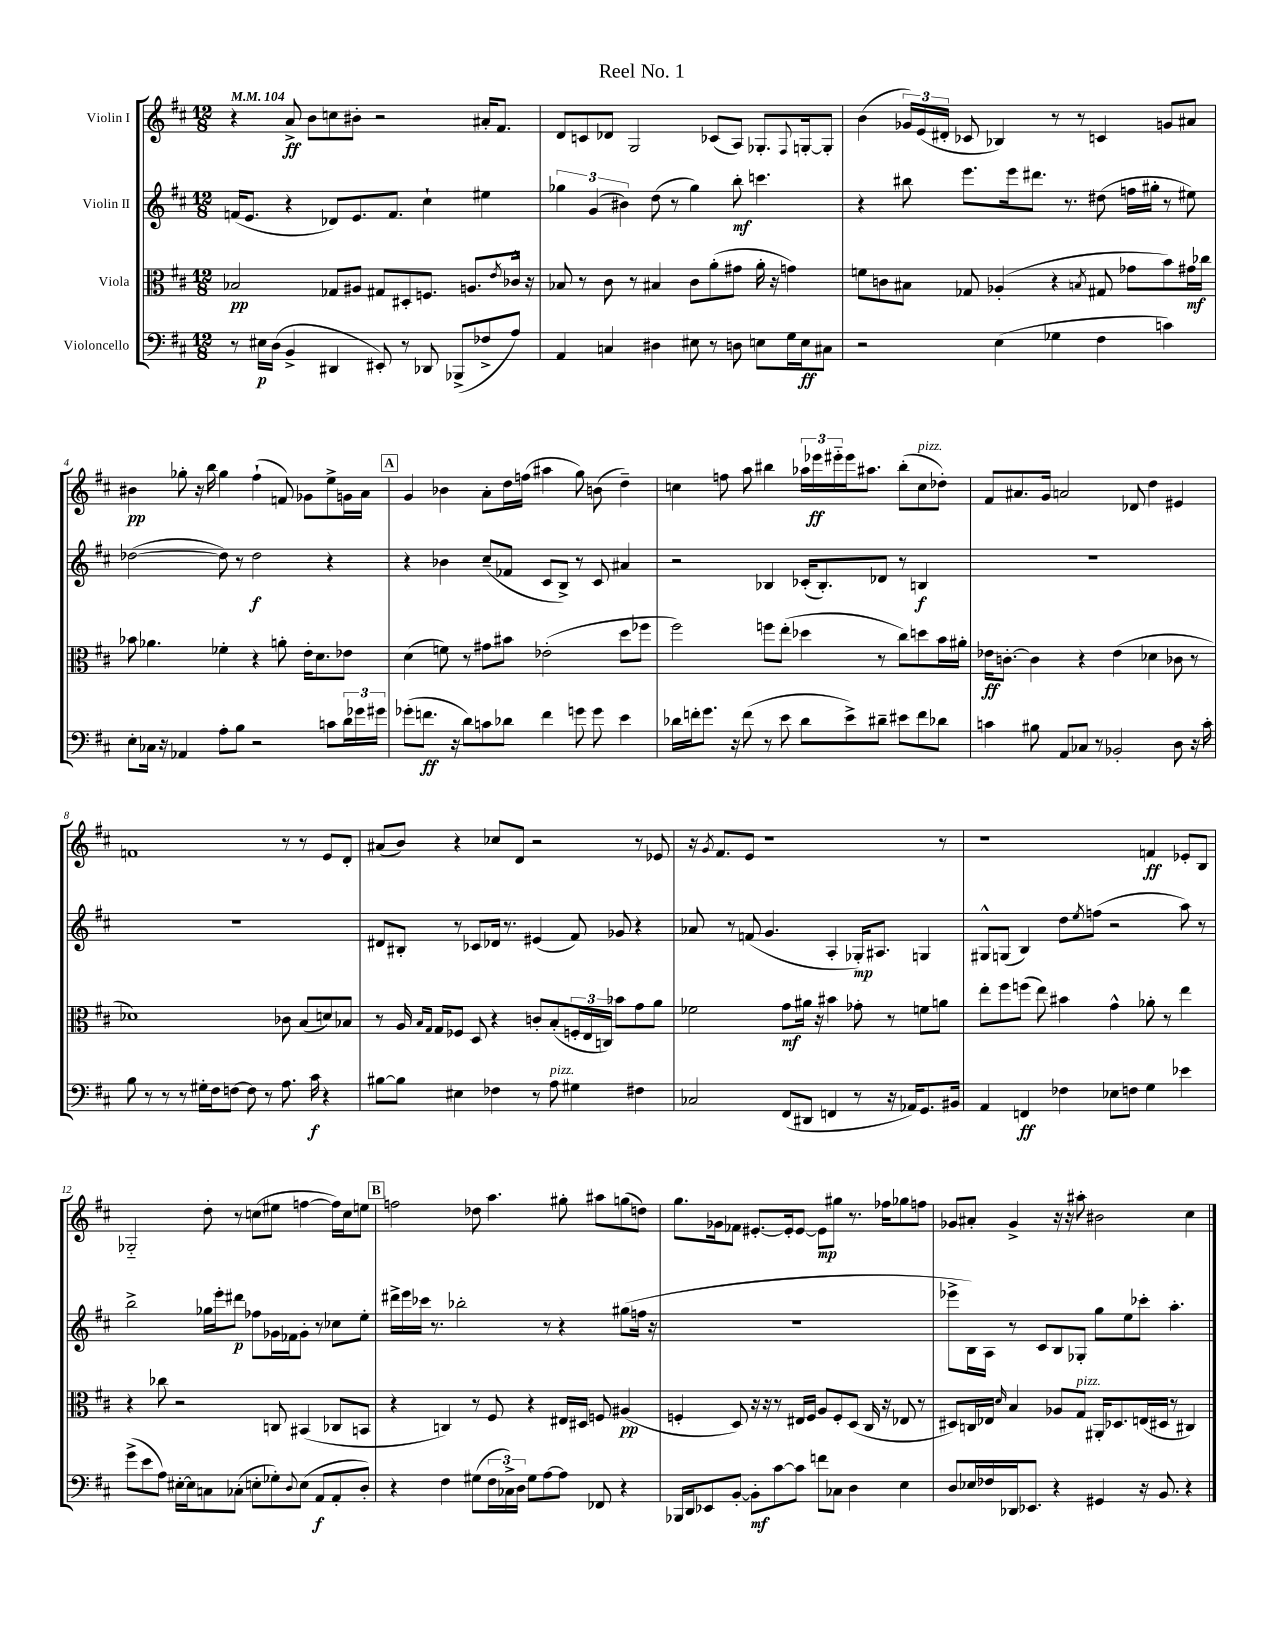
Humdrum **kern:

**kern	**dynam	**kern	**dynam	**kern	**dynam	**kern	**dynam
*part4	*part4	*part3	*part3	*part2	*part2	*part1	*part1
*staff4	*staff4	*staff3	*staff3	*staff2	*staff2	*staff1	*staff1
*I"Violoncello	*	*I"Viola	*	*I"Violin II	*	*I"Violin I	*
*clefF4	*	*clefC3	*	*clefG2	*	*clefG2	*
*k[f#c#]	*	*k[f#c#]	*	*k[f#c#]	*	*k[f#c#]	*
*M12/8	*	*M12/8	*	*M12/8	*	*M12/8	*
*MM104	*	*MM104	*	*MM104	*	*MM104	*
=1	=1	=1	=1	=1	=1	=1	=1
8r	.	2B-X/	pp	(16fn/KL	.	4r	.
.	.	.	.	8.e/J	.	.	.
16E#X\LL	p	.	.	.	.	.	.
(16D\JJ	.	.	.	.	.	.	.
4BB^/	.	.	.	4r	.	8a^/	ff
.	.	.	.	.	.	8b\L	.
4DD#X/	.	8G-X/L	.	8d-X/L)	.	8ccn\	.
.	.	8A#X/J	.	8.e/	.	8b#X'\J	.
8EE#X'/)	.	8G#X/L	.	.	.	2r	.
.	.	.	.	8.f/J	.	.	.
8r	.	8D#X'/	.	.	.	.	.
8DD-X/	.	8.Fn/J	.	4cc#`\	.	.	.
(8BBB-X^/L	.	.	.	.	.	.	.
.	.	8.An/L	.	.	.	.	.
8F-X^/	.	.	.	4ee#X\	.	16a#X'/KL	.
.	.	.	.	.	.	8.f#/J	.
.	.	8qe/	.	.	.	.	.
8A/J)	.	16c-X^^/Jk	.	.	.	.	.
.	.	16r	.	.	.	.	.
=2	=2	=2	=2	=2	=2	=2	=2
4AA/	.	8B-X/	.	6gg-X\	.	8d/L	.
.	.	8r	.	.	.	8cn/	.
.	.	.	.	(6g/	.	.	.
4Cn/	.	8c#\	.	.	.	8d-X/J	.
.	.	.	.	6b#X\)	.	.	.
.	.	8r	.	.	.	2G/	.
4D#X\	.	4B#X/	.	(8dd\	.	.	.
.	.	.	.	8r	.	.	.
8E#X\	.	8c#\L	.	4gg-\)	.	.	.
8r	.	(8a'\	.	.	.	(8c-X/L	.
8Dn\	.	8g#X\J	.	8bb'\	mf	8A/J)	.
8En\L	.	16a'\	.	4.cccn\	.	8.G-X'/L	.
.	.	16r	.	.	.	.	.
16G\L	.	4gn\)	.	.	.	.	.
.	.	.	.	.	.	8qqF#/	.
16E\J	ff	.	.	.	.	[16Gn'/k	.
8C#X\J	.	.	.	.	.	8G'/J]	.
=3	=3	=3	=3	=3	=3	=3	=3
2r	.	8fn\L	.	4r	.	(4b\	.
.	.	8cn\	.	.	.	.	.
.	.	8B#X\J	.	8bb#X\	.	24g-X/LL)	.
.	.	.	.	.	.	(24e/	.
.	.	.	.	.	.	24d#X'/JJ	.
.	.	8G-X/	.	8.eee\L	.	8c-X/	.
(4E\	.	(4A-X'/	.	.	.	4B-X/)	.
.	.	.	.	16eee\k	.	.	.
.	.	.	.	8.ddd#X\J	.	.	.
4G-X\	.	4r	.	.	.	8r	.
.	.	.	.	8.r	.	.	.
.	.	.	.	.	.	8r	.
.	.	8qBn/	.	.	.	.	.
4F#\	.	8G#X/	.	(8dd#X\	.	4cn/	.
.	.	8g-X\L	.	16ffn\LL	.	.	.
.	.	.	.	16gg#X'\JJ	.	.	.
4cn\)	.	8b\)	.	8r	.	8gn/L	.
.	.	16g#X\L	mf	8ee#X\)	.	8a#X/J	.
.	.	16cc-X\JJ	.	.	.	.	.
!!LO:LB:g=z
=4	=4	=4	=4	=4	=4	=4	=4
8E'\L	.	8b-X\	.	([2dd-X\	.	4b#X\	pp
16C-X\Jk	.	4.a-X\	.	.	.	.	.
16r	.	.	.	.	.	.	.
4AA-X/	.	.	.	.	.	8gg-X'\	.
.	.	.	.	.	.	16r	.
.	.	.	.	.	.	16bb\	.
8A'\L	.	4f-X'\	.	8dd-\])	.	4gg-\	.
8B\J	.	.	.	8r	.	.	.
2r	.	4r	.	2dd-\	f	(4ff#`\	.
.	.	8an'\	.	.	.	8fn/)	.
.	.	16e'\KL	.	.	.	8g-X\L	.
.	.	8.d\	.	.	.	.	.
8cn\L	.	.	.	4r	.	8ee^\	.
24d\L	.	8e-X\J	.	.	.	16gn\L	.
24g-X\	.	.	.	.	.	.	.
.	.	.	.	.	.	16a\JJ	.
24g#X\JJ	.	.	.	.	.	.	.
!!LO:REH:place=s1:t=A
=5	=5	=5	=5	=5	=5	=5	=5
(8g-X'\L	.	(4d\	.	4r	.	4g/	.
8.fn\J	ff	.	.	.	.	.	.
.	.	8fn\)	.	4b-X\	.	4b-X\	.
16r	.	.	.	.	.	.	.
8d\L)	.	8r	.	.	.	.	.
8cn\	.	8g#X\L	.	(8cc#~/L	.	8a'\L	.
8d-X\J	.	8b#X\J	.	8f-X/J	.	16dd\L	.
.	.	.	.	.	.	(16ffn\JJ	.
4f\	.	(2e-X'\	.	8c#/L	.	4aa#X\	.
.	.	.	.	8B^/J)	.	.	.
8gn\	.	.	.	8r	.	8gg\)	.
8g\	.	.	.	8c#/	.	(8bn\	.
4e\	.	8dd\L	.	4a#X/	.	4dd~\)	.
.	.	8ff-X\J	.	.	.	.	.
=6	=6	=6	=6	=6	=6	=6	=6
16d-X\LL	.	2ff#\)	.	2r	.	4ccn\	.
16fn'\J	.	.	.	.	.	.	.
8.g\J	.	.	.	.	.	.	.
.	.	.	.	.	.	8ffn\	.
16r	.	.	.	.	.	.	.
(8f\	.	.	.	.	.	8aa\	.
8r	.	8ffn\L	.	4B-X/	.	4bb#X\	.
8e\	.	(8ee'\J	.	.	.	.	.
8d-\L	.	4dd-X\	.	(16c-X'/KL	.	24aa-X\LL	.
.	.	.	.	.	.	24eee-X\	ff
.	.	.	.	8.B-'/)	.	.	.
.	.	.	.	.	.	24eee#X\	.
8e^\)	.	.	.	.	.	16eee#\J	.
.	.	.	.	.	.	8.aa#X\J	.
8d#X~\J	.	8r	.	8d-X/J	.	.	.
8e#X\L	.	8cc#\L)	.	8r	.	(8bb#'\L	.
!	!	!	!	!	!	!LO:TX:a:i:t=pizz.	!
8f\	.	8ddn\	.	4Bn/	f	8cc\	.
8d-X\J	.	16b\L	.	.	.	8dd-X'\J)	.
.	.	16a#X'\JJ	.	.	.	.	.
=7	=7	=7	=7	=7	=7	=7	=7
4cn\	.	16e-X\KL	ff	1.r	.	8f#/L	.
.	.	[8.cn'\J	.	.	.	.	.
.	.	.	.	.	.	8.a#X/	.
8B#X\	.	4c\]	.	.	.	.	.
.	.	.	.	.	.	16g/Jk	.
8AA/L	.	.	.	.	.	2an/	.
8C-X/J	.	4r	.	.	.	.	.
8r	.	.	.	.	.	.	.
2BB-X'/	.	(4e-\	.	.	.	.	.
.	.	.	.	.	.	8d-X/	.
.	.	4d-X\	.	.	.	4dd\	.
8D\	.	8c-X\	.	.	.	4e#X/	.
16r	.	8r	.	.	.	.	.
16c'\	.	.	.	.	.	.	.
!!LO:LB:g=z
=8	=8	=8	=8	=8	=8	=8	=8
8B\	.	1d-X)	.	1.r	.	1fn	.
8r	.	.	.	.	.	.	.
8r	.	.	.	.	.	.	.
8r	.	.	.	.	.	.	.
16G#X'\LL	.	.	.	.	.	.	.
16F#\J	.	.	.	.	.	.	.
[8Fn\J	.	.	.	.	.	.	.
8F\]	.	.	.	.	.	.	.
8r	.	.	.	.	.	.	.
8.A\	.	8c-X\	.	.	.	8r	.
.	.	(8B/L	.	.	.	8r	.
16c#\	f	.	.	.	.	.	.
4r	.	8dn/)	.	.	.	8e/L	.
.	.	8B-X/J	.	.	.	8d'/J	.
=9	=9	=9	=9	=9	=9	=9	=9
[8B#X\L	.	8r	.	8d#X/L	.	(8a#X/L	.
8B#\J]	.	16A/	.	8B#X'/J	.	8b/J)	.
.	.	16qqB/LL	.	.	.	.	.
.	.	16qqG/JJ	.	.	.	.	.
.	.	16G/KL	.	.	.	.	.
4E#X\	.	8F-X/J	.	8r	.	4r	.
.	.	8D/	.	8c-X/L	.	.	.
4F-X\	.	4r	.	16d-X/Jk	.	8cc-X/L	.
.	.	.	.	8.r	.	.	.
.	.	.	.	.	.	8d/J	.
8r	.	8cn'/L	.	(4e#X/	.	2r	.
!LO:TX:a:i:t=pizz.	!	!	!	!	!	!	!
8A\	.	(8B'/	.	.	.	.	.
4G#X\	.	24Fn'/L	.	8f#/)	.	.	.
.	.	24E/	.	.	.	.	.
.	.	24Cn/JJ)	.	.	.	.	.
.	.	8b-X\L	.	8g-X/	.	.	.
4F#X\	.	8g\	.	4r	.	8r	.
.	.	8a\J	.	.	.	8e-X/	.
=10	=10	=10	=10	=10	=10	=10	=10
2C-X/	.	2f-X\	.	8a-X/	.	16r	.
.	.	.	.	.	.	8qg/	.
.	.	.	.	.	.	8.f#/L	.
.	.	.	.	8r	.	.	.
.	.	.	.	(8fn/	.	8e/J	.
.	.	.	.	4.g/	.	1r	.
(8FF#/L	.	8g\L	mf	.	.	.	.
8DD#X/J	.	16a#X\Jk	.	.	.	.	.
.	.	16r	.	.	.	.	.
4FFn/	.	4b#X\	.	4A'/	.	.	.
8r	.	8g-X'\	.	16G-X'/KL)	mp	.	.
.	.	.	.	8.A#X/J	.	.	.
16r	.	8r	.	.	.	.	.
16AA-X/KL)	.	.	.	.	.	.	.
8.GG/	.	8fn\L	.	4Gn/	.	.	.
.	.	8an\J	.	.	.	8r	.
16BB#X/Jk	.	.	.	.	.	.	.
=11	=11	=11	=11	=11	=11	=11	=11
4AA/	.	8ee'\L	.	8G#X^^/L	.	1r	.
.	.	8ff#\	.	(8Gn/J	.	.	.
4FFn/	ff	(8ffn\J	.	4B/)	.	.	.
.	.	8ee\)	.	.	.	.	.
4F-X\	.	4b#X\	.	8dd\L	.	.	.
.	.	.	.	8qee/	.	.	.
.	.	.	.	(8ffn\J	.	.	.
8E-X\L	.	4g^^\	.	2r	.	.	.
8Fn\J	.	.	.	.	.	.	.
4G\	.	8a-X'\	.	.	.	4fn/	ff
.	.	8r	.	.	.	.	.
4e-X\	.	4ee\	.	8aa\)	.	8e-X'/L	.
.	.	.	.	8r	.	8B/J	.
!!LO:LB:g=z
=12	=12	=12	=12	=12	=12	=12	=12
(8g^\L	.	4r	.	2bb^\	.	2G-X/	.
8e\	.	.	.	.	.	.	.
8A\J)	.	8cc-X\	.	.	.	.	.
[16E#X'\LL	.	2r	.	.	.	.	.
16E#\J]	.	.	.	.	.	.	.
8Cn\	.	.	.	16gg-X\LL	.	8dd'\	.
.	.	.	.	16eee'\J	.	.	.
(8C-X'\J	.	.	.	8ddd#X\J	p	8r	.
8En'\L	.	.	.	8ff-X\L	.	(8ccn\L	.
8G-X'\)	.	8Cn/	.	16g-X\L	.	8ee#X\J	.
.	.	.	.	16f-X\J	.	.	.
8qqD/	.	.	.	.	.	.	.
(8E\J	.	(4BB#X/	.	8g-'\J	.	[4ffn\	.
8AA/L	f	.	.	8r	.	.	.
8AA'/	.	8C-X/L	.	8cc-X\L	.	16ff\LL])	.
.	.	.	.	.	.	16cc\J	.
8D'/J)	.	8BBn/J	.	8ee'\J	.	8een\J	.
!!LO:REH:place=s1:t=B
=13	=13	=13	=13	=13	=13	=13	=13
4r	.	4r	.	16ddd#X^\LL	.	2ffn\	.
.	.	.	.	16eee\	.	.	.
.	.	.	.	16ccc-X\JJ	.	.	.
.	.	.	.	8.r	.	.	.
4F#\	.	4Cn/)	.	.	.	.	.
.	.	.	.	2bb-X'\	.	.	.
(8G#X\L	.	8r	.	.	.	8dd-X\	.
24F#\L	.	8F#/	.	.	.	4.aa\	.
24C-X^\)	.	.	.	.	.	.	.
24D\JJ	.	.	.	.	.	.	.
8G#\L	.	4r	.	.	.	.	.
[8A\	.	.	.	8r	.	.	.
8A\J]	.	16E#X/LL	.	4r	.	8gg#X'\	.
.	.	16D#X/JJ	.	.	.	.	.
8FF-X/	.	8Fn/	.	.	.	8aa#X\L	.
4r	.	(4A#X/	pp	(8gg#X\L	.	(8ggn\	.
.	.	.	.	16ffn\Jk	.	8ddn\J)	.
.	.	.	.	16r	.	.	.
=14	=14	=14	=14	=14	=14	=14	=14
16BBB-X/LL	.	4Fn'/	.	1.r	.	8.gg\L	.
16DD/J	.	.	.	.	.	.	.
8EE-X/	.	.	.	.	.	.	.
.	.	.	.	.	.	16g-X\k	.
[8BB'/J	.	8D/)	.	.	.	8f-X\J	.
8BB'\L]	mf	16r	.	.	.	[8.e#X'/L	.
.	.	16r	.	.	.	.	.
[8c#\	.	8r	.	.	.	.	.
.	.	.	.	.	.	16e#'/k]	.
8c#\J]	.	16E#X/LL	.	.	.	[8e#/J	.
.	.	16F/JJ	.	.	.	.	.
8fn\L	.	8A/L	.	.	.	8e#\L]	mp
8C-X\J	.	8F'/	.	.	.	8gg#X\J	.
4D\	.	(8D/J	.	.	.	8.r	.
.	.	16C#/	.	.	.	.	.
.	.	16r	.	.	.	16ff-X\KL	.
4E\	.	8E-X/	.	.	.	8gg-X\	.
.	.	8r	.	.	.	8ffn\J	.
=15	=15	=15	=15	=15	=15	=15	=15
8D/L	.	8D#X/L)	.	8eee-X^\L	.	8g-X/L	.
16E-X/L	.	16Cn/L	.	16B\L)	.	8a#X'/J	.
16F-X/	.	16E-X/JJ	.	16A\JJ	.	.	.
.	.	16qqd/	.	.	.	.	.
16DD-X/J	.	4B/	.	8r	.	4g-^/	.
8.EE-X/J	.	.	.	.	.	.	.
.	.	.	.	8c#/L	.	.	.
4r	.	8A-X/L	.	8B/	.	16r	.
.	.	.	.	.	.	16r	.
!	!	!LO:TX:a:i:t=pizz.	!	!	!	!	!
.	.	8G/J	.	8G-X'/J	.	8aa#X'\	.
4GG#X/	.	16AA#X'/KL	.	8gg\L	.	2b#X\	.
.	.	8.D-X/	.	.	.	.	.
.	.	.	.	8ee\	.	.	.
16r	.	(16En/L	.	8ccc-X'\J	.	.	.
8.BB/	.	16D#X/JJ	.	.	.	.	.
.	.	8r	.	4.aa'\	.	.	.
4r	.	4C#X/)	.	.	.	4cc#\	.
==	==	==	==	==	==	==	==
*-	*-	*-	*-	*-	*-	*-	*-
